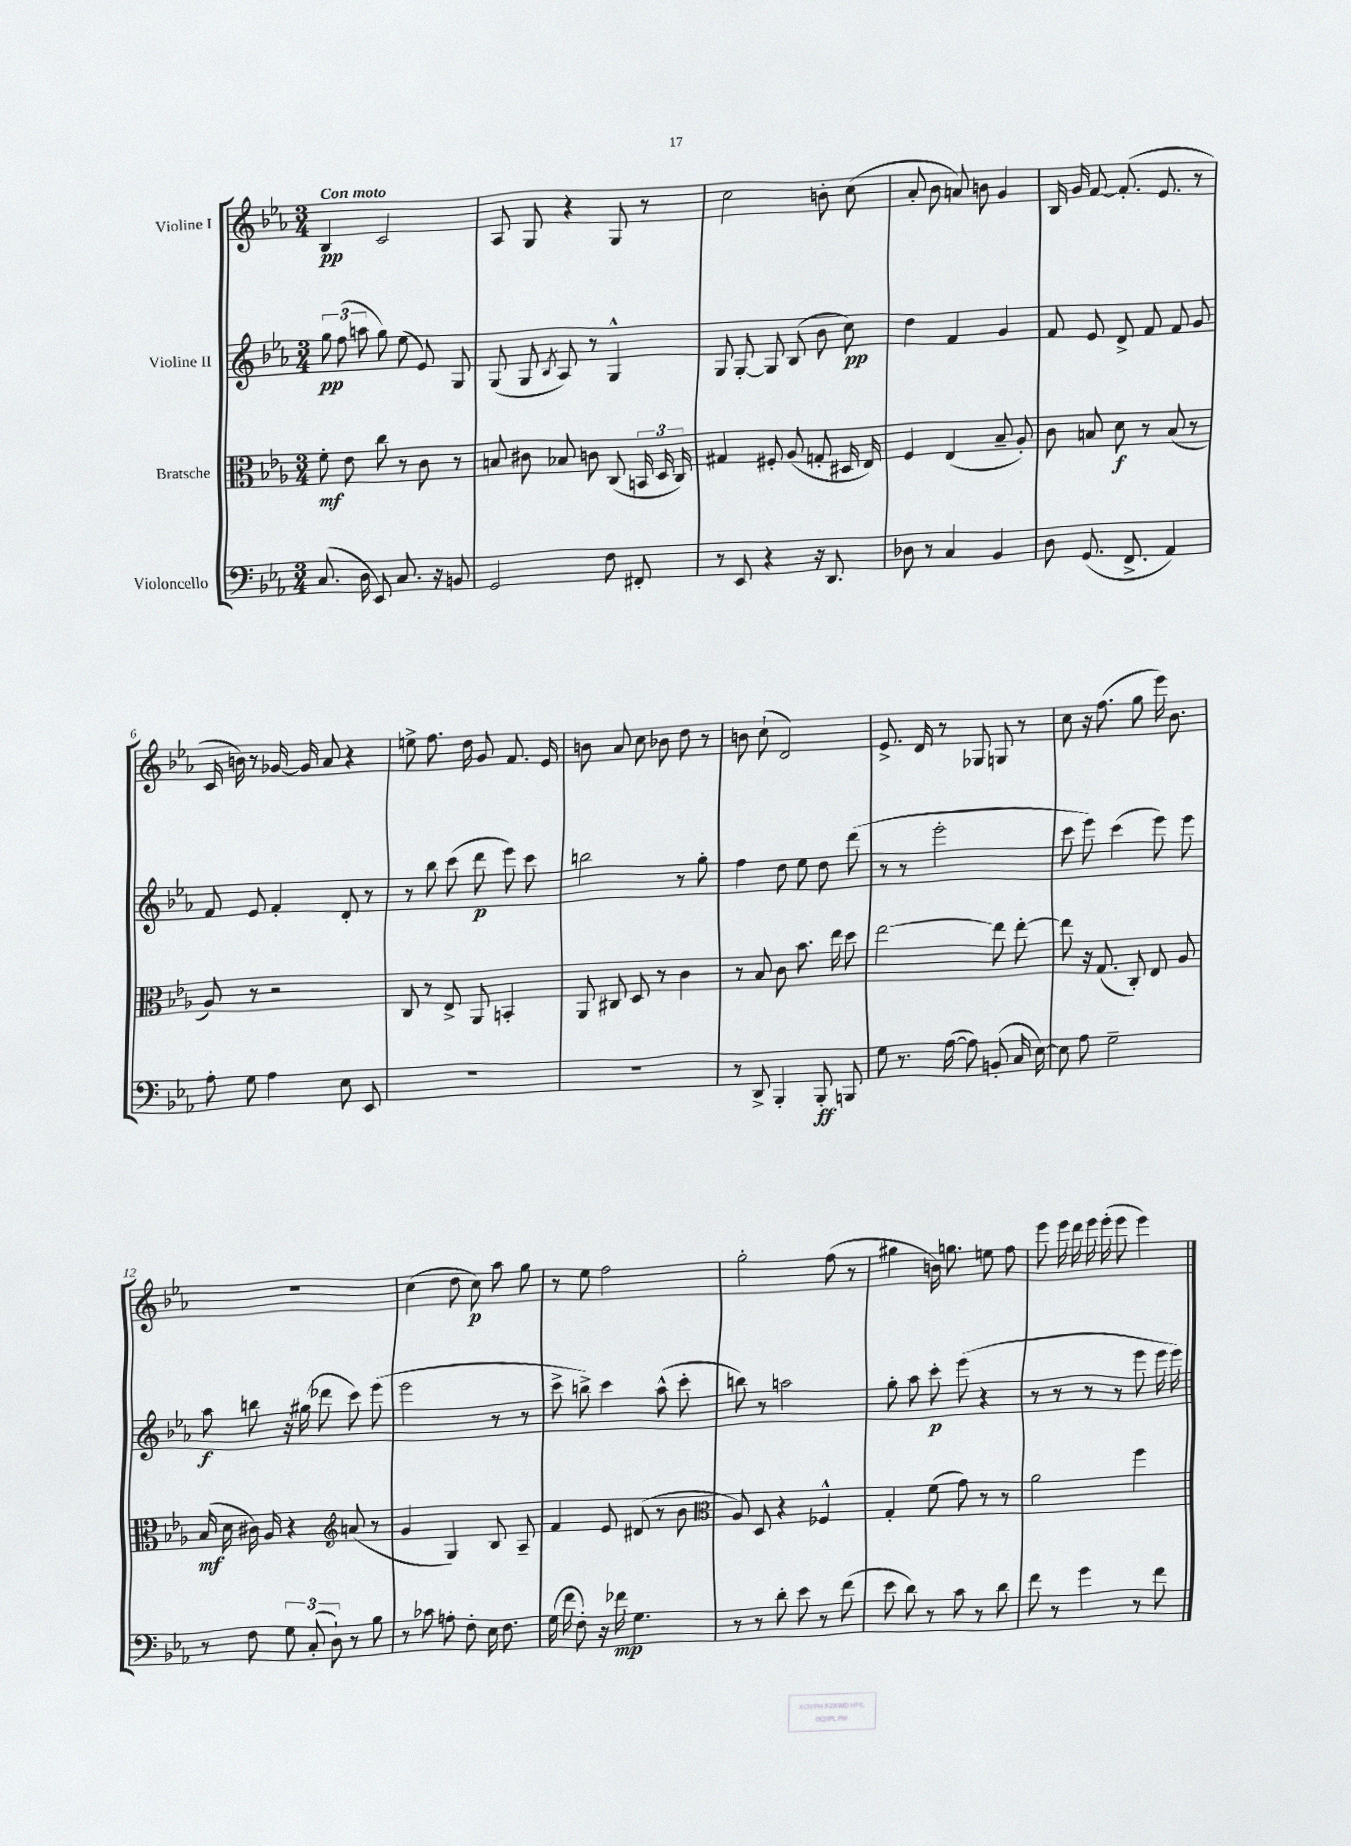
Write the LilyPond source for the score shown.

<<
\new StaffGroup <<
\new Staff = "s0" \with { instrumentName = "Violine I" } {
    \clef treble \key ees \major \numericTimeSignature \time 3/4 \tempo "Con moto"
    \autoBeamOff bes4\pp c'2 |
    aes8 g8 r4 g8 r8 |
    c''2 b'8-. c''8( |
    aes'8-. bes'8 a'8) b'8 g'4 |
    bes16 g'16 f'8~ f'8.-.( ees'8. r8 |
    c'16 b'16) r8 ges'16~ ges'16 aes'8 r4 |
    e''8-> f''8. d''16 g'8 f'8. ees'16 |
    b'8 aes'8 c''8 bes'8 d''8 r8 |
    b'8 c''8-!( d'2) |
    ees'8.-> d'16 r8 ges8 g8 r8 |
    c''8 r16 f''8.( g''8 ees'''16) bes'8. |
    R2. |
    c''4( d''8 c''8\p) aes''8 g''8 |
    r8 ees''8 f''2 |
    g''2-. f''8( r8 |
    gis''4 b'16) g''8. e''8 f''8 |
    ees'''8 ees'''16 d'''16 ees'''16 ees'''16-.( ees'''8 ees'''4) \bar "|." |
}
\new Staff = "s1" \with { instrumentName = "Violine II" } {
    \clef treble \key ees \major \numericTimeSignature \time 3/4
    \autoBeamOff \tuplet 3/2 { g''8\pp f''8( a''8 } g''8) ees''8( ees'8) g8 |
    g8( g8 \acciaccatura { bes8 } aes8) r8 g4-^ |
    g8 g8~-. g8 bes8( bes'8 c''8\pp) |
    d''4 f'4 g'4 |
    f'8 ees'8 d'8-> f'8 f'8 g'8 |
    f'8 ees'8 f'4-. d'8-. r8 |
    r8 bes''8 c'''8( d'''8\p ees'''8) c'''8 |
    b''2 r8 g''8-. |
    f''4 d''8 ees''8 d''8 d'''8( |
    r8 r8 ees'''2-. |
    c'''8 ees'''8) c'''4( ees'''8) ees'''8 |
    aes''8\f b''8 r16 gis''16( des'''8 c'''8) ees'''8( |
    ees'''2 r8 r8 |
    c'''8-> b''8->) c'''4 aes''8-^( c'''8-. |
    b''8) r8 a''2 |
    g''8-. aes''8 c'''8-.\p ees'''8( r4 |
    r8 r8 r8 r8 ees'''8 ees'''16 ees'''16) \bar "|." |
}
\new Staff = "s2" \with { instrumentName = "Bratsche" } {
    \clef alto \key ees \major \numericTimeSignature \time 3/4
    \autoBeamOff f'8-.\mf ees'8 c''8 r8 c'8 r8 |
    b8 cis'8 bes8 c'8 c8( \tuplet 3/2 { b,16 d16 c16) } |
    gis4 fis8-. aes8( g8-. dis16 ees16) |
    f4 ees4( bes8-- aes8-.) |
    c'8 b8 d'8\f r8 b8( r8 |
    aes8) r8 r2 |
    c8 r8 ees8-> aes,8 b,4-. |
    aes,8 cis8 d8 r8 c'4 |
    r8 bes8 c'8 bes'8. ees''16 d''8 |
    ees''2~ ees''8 ees''8~-. |
    ees''8 r16 g8.( c8-.) ees8 aes8 |
    bes16\mf( d'16 cis'16) aes16 r4 \clef treble a'8( r8 |
    g'4 g4) bes8 aes8-- |
    f'4 ees'8 dis'8( r8 bes'8 |
    \clef alto aes8) d8 r4 fes4-^ |
    g4-. f'8( g'8) r8 r8 |
    aes'2 f''4 \bar "|." |
}
\new Staff = "s3" \with { instrumentName = "Violoncello" } {
    \clef bass \key ees \major \numericTimeSignature \time 3/4
    \autoBeamOff c8.( d16 ees,8) c8. r16 b,8 |
    g,2 f8 fis,8-. |
    r8 ees,8 r4 r16 d,8. |
    des8 r8 c4 bes,4 |
    d8 g,8.( f,8.-> aes,4) |
    aes8-. g8 aes4 ees8 ees,8 |
    R2. |
    R2. |
    r8 d,8-> bes,,4-. bes,,8-.\ff b,,8 |
    g8 r8. aes16~( aes8) b,8-.( c16 ees16~) |
    ees8 aes8 g2-- |
    r8 f8 \tuplet 3/2 { g8 c8-.( d8-!) } r8 bes8 |
    r8 ces'8 a8-. f8-. ees16 f8. |
    g16( f'16 f8-.) r16 fes'16\mp g4. |
    r8 r8 d'8-. ees'8 r8 f'8( |
    ees'8 d'8) r8 c'8 r8 d'8 |
    f'8 r8 g'4 r8 f'8 \bar "|." |
}
>>
>>
